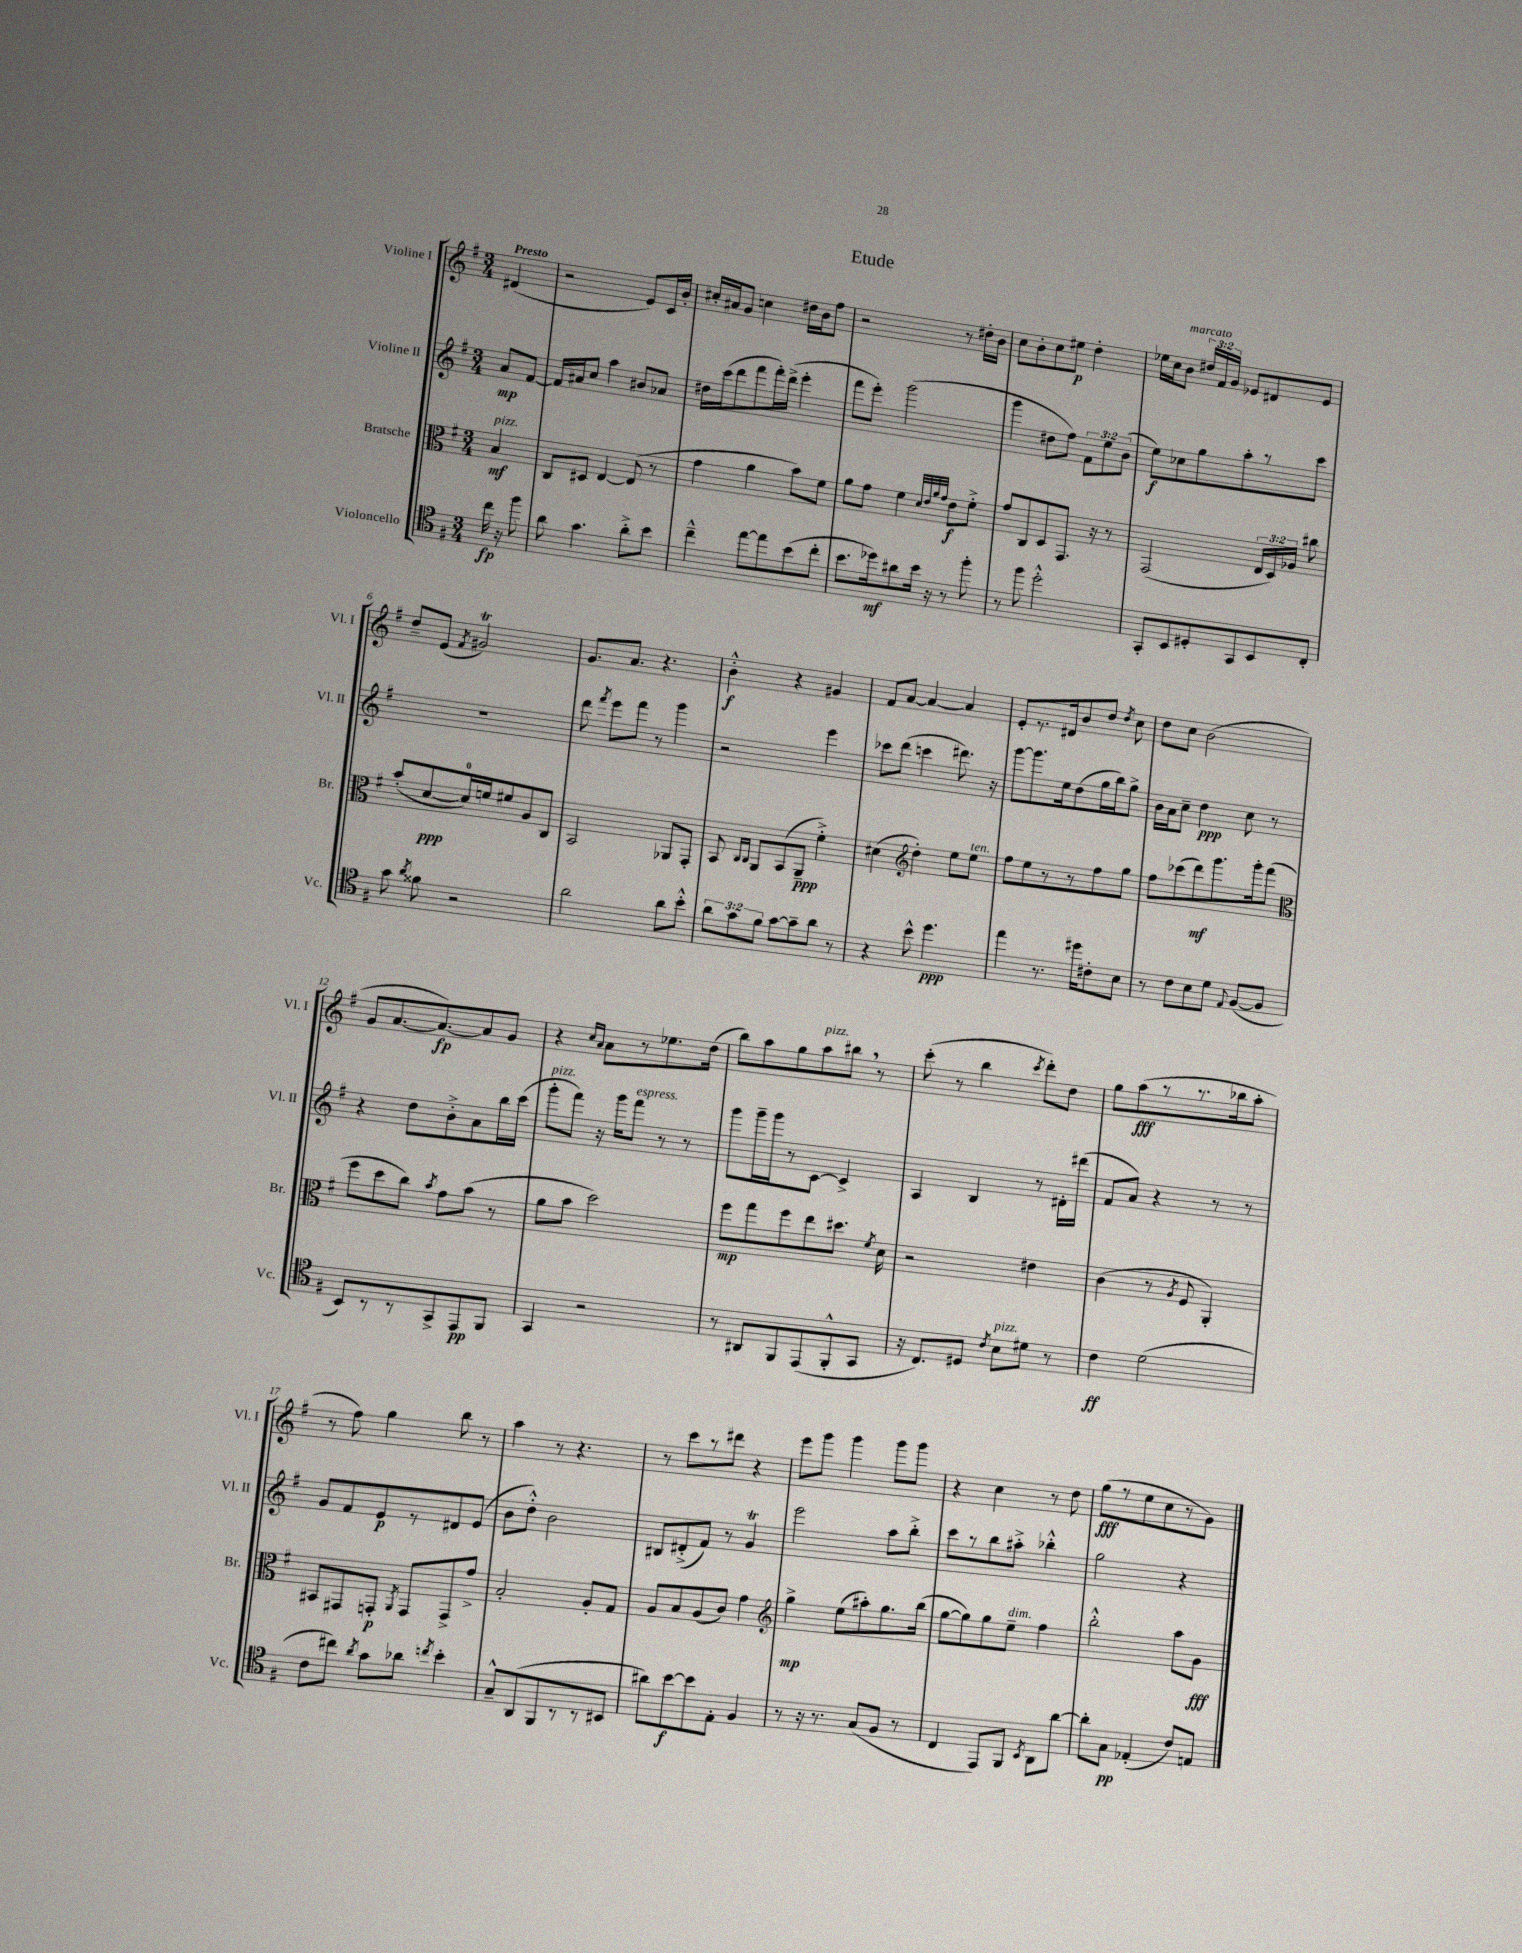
\header { title = "Etude" }
<<
\new StaffGroup <<
\new Staff = "s0" \with { instrumentName = "Violine I" shortInstrumentName = "Vl. I" } {
    \clef treble \key g \major \numericTimeSignature \time 3/4 \override Staff.TupletNumber.text = #tuplet-number::calc-fraction-text \partial 4 \tempo "Presto"
    \autoBeamOff dis'4( |
    r2 e'8[) c'16 b'16]-. |
    cis''16[-. ais'16 g'8] c''4 dis''16[ b'16 fis''8] |
    r2 r8 dis''16[-. b'16] |
    c''8[ b'8-. c''8 eis''8]\p d''4-. |
    ees''16[ c''16 b'8]^\markup { \italic "marcato" } \tuplet 3/2 { dis''16[ fis'16 g'16] } ees'8[ dis'8 ees'8] |
    d''8[-- e'8]( \acciaccatura { fis'8 } gis'2\trill) |
    g'8.[ a'8.] r4. |
    b'4-.-^\f r4 gis'4 |
    fis'8[ a'8]~ a'4~ a'4 |
    e'8[-. r8. dis'16 b'8 d''8] \acciaccatura { d''8 } c''8 |
    d''8[ c''8] b'2( |
    g'8[ a'8.~ a'8.~\fp) a'8 g'8] |
    r4 \grace { c''16[ a'16] } a'8[ r8 ees''8. d''16]( |
    b''8[) a''8 g''8 a''8^\markup { \italic "pizz." } bis''8] \breathe r8 |
    c'''8-.( r8 b''4 \acciaccatura { c'''8 } d'''8[-.) d''8] |
    g''8[ a''8\fff( r8 r8. bes''16 a''8]-. |
    r8 fis''8) g''4 b''8 r8 |
    a''4 r8 r4. |
    r8 c'''8[ r8 dis'''8] r4 |
    e'''8[ g'''8] g'''4 g'''8[ g'''8] |
    r4 c''4 r8 d''8 |
    g''8[\fff( r8 e''8 c''8 r8 g'8]) \bar "|." |
}
\new Staff = "s1" \with { instrumentName = "Violine II" shortInstrumentName = "Vl. II" } {
    \clef treble \key g \major \numericTimeSignature \time 3/4 \override Staff.TupletNumber.text = #tuplet-number::calc-fraction-text \partial 4
    \autoBeamOff a'8[\mp fis'8]~ |
    fis'16[ ais'16 c''8] a''4 bis'8[ aes'8] |
    dis''16[ c'''16( d'''8 fis'''8 fis'''16-.) d'''16]->( e'''4-. |
    fis'''8[ e'''8]-.) g'''2( |
    g'''4 dis''8[ fis''8]) \tuplet 3/2 { fis'8[ e''8 b'8]( } |
    e''8[\f) ces''8 g''8 a''8-. r8 c'''8] |
    R2. |
    d'''8 \acciaccatura { fis'''8 } e'''8[ fis'''8] r8 g'''4 |
    r2 e'''4 |
    ces'''8[ d'''8]( c'''4 dis'''8.) r16 |
    g'''8[~ g'''8. e''16 d''8( g''16 b''16) g''8]-> |
    b'16[ a'16 c''8]-- d''4\ppp c''8 r8 |
    r4 d''8[ b'8-.-> a'8 b''16 c'''16]( |
    g'''8[-.^\markup { \italic "pizz." } fis'''8]) r16 g'''16[ fis'''8]^\markup { \italic "espress." } r8 r8 |
    g'''8[ g'''16-- g'''16 r8 c'8]~ c'4-> |
    a4 b4 r8 dis'16[-. dis'''16]( |
    fis'8[ a'8]) r4 r8 r8 |
    g'8[ fis'8 e'8\p r8 dis'8 e'8]( |
    b'8[ d''8]-.-^) b'2 |
    bis8[ dis'8-.->( fis'8]) r8 g'4\trill |
    e'''2 a''8[ b''8]-.-> |
    c'''8[ r8 b''8 ais''8]-.-> bes''4-.-^ |
    g''2 r4 \bar "|." |
}
\new Staff = "s2" \with { instrumentName = "Bratsche" shortInstrumentName = "Br." } {
    \clef alto \key g \major \numericTimeSignature \time 3/4 \override Staff.TupletNumber.text = #tuplet-number::calc-fraction-text \partial 4
    \autoBeamOff b4\mf^\markup { \italic "pizz." } |
    c8[ dis8] e4~ e8( r8 |
    g'4 a'4 b'8[) fis'8] |
    a'8[ g'8] fis'4 \grace { d'32[ e'32 a'32 g'32] } e'8[\f fis'8]-.-> |
    g'8[ c8 d8 g,8.] r16 r8 |
    g,2( \tuplet 3/2 { e16[ d16) aes16] } cis''8 |
    b'8[-.( d'8~\ppp d'16-0) f'16 fis'8 a8 c8] |
    b,2 aes,8[ g,8]-. |
    b,8 \grace { c16[ c16] } a,8[ b,8( a,8]--\ppp fis'4-.->) |
    dis'4( \clef treble d''4-.) e''8[ e''8]^\markup { \italic "ten." } |
    fis''8[ e''8 r8 r8 fis''8 g''8] |
    fis''8[ ces'''8( d'''8\mf) g'''8. g'''16-. fis'''8]( |
    \clef alto fis''8[ d''8 c''8]) \acciaccatura { b'8 } g'8[ b'8]( r8 |
    a'8[ b'8] d''2) |
    fis''8[\mp g''8 fis''8 e''8 dis''8.] \acciaccatura { fis'8 } d'16 |
    r2 eis'4 |
    c'4( r8 \acciaccatura { a8 } fis8 a,4-.) |
    bis,8[ gis,8 g,8]-.\p \acciaccatura { a,8 } g,8[ g,8-> g'8]-> |
    b2-. a8[-. g8] |
    a8[ b8 a8( c'8]) g'4 |
    \clef treble g''4->\mp e''8[( ais''8-.) g''8. b''16]( |
    g''8[~ g''8) g''8 e''8]--^\markup { \italic "dim." } fis''4 |
    b''2-.-^ a''8[ g'8]\fff \bar "|." |
}
\new Staff = "s3" \with { instrumentName = "Violoncello" shortInstrumentName = "Vc." } {
    \clef tenor \key g \major \numericTimeSignature \time 3/4 \override Staff.TupletNumber.text = #tuplet-number::calc-fraction-text \partial 4
    \autoBeamOff c''16\fp r16 fis''8 |
    a'8 g'4. a'8[-.-> b'8] |
    c''4---^ e''8[~ e''8 b'8( c''8]-. |
    b'8.[ des''16\mf) ais'8 b'16] r16 r8 fis''8-. |
    r8 fis''8 d''2-.-^ |
    g,8[-. b,8 dis8-. g,8 b,8 c8]-. |
    g'8 \acciaccatura { a'8 } fisis'8 r2 |
    a'2 a'8[ b'8]-.-^ |
    \tuplet 3/2 { a'8[ g'8 fis'8] } g'8[~ g'8-- a'8] r8 |
    r4 b'8-^ d''4.\ppp |
    e''4 r8. dis''16[ cis'8-. b8] |
    r8 c'8[ b8 d'8] \appoggiatura { e8 } fis8[~( fis8] |
    b,8[) r8 r8 g,8-> e,8\pp fis,8] |
    g,4 r2 |
    r8 ais,8[ fis,8 e,8( fis,8-.-^ g,8] |
    r16 c8.[) dis8] \acciaccatura { c'8 } b8[^\markup { \italic "pizz." } dis'8] r8 |
    c'4\ff d'2( |
    c'8[ cis''8]) \acciaccatura { a'8 } g'8[ aes'8] \acciaccatura { c''8 } b'4-. |
    g8[---^ a,8( fis,8 r8 r8 bis,8] |
    ais'8[) b'8~\f b'8 e8]-. fis4 |
    r8 r16 r8. g8[( fis8] r8 |
    c4 e,8[) fis,8] \acciaccatura { b,8 } a,8[ a'8]~ |
    a'8[-. g8]\pp ees4-.( c'8[) e8] \bar "|." |
}
>>
>>
